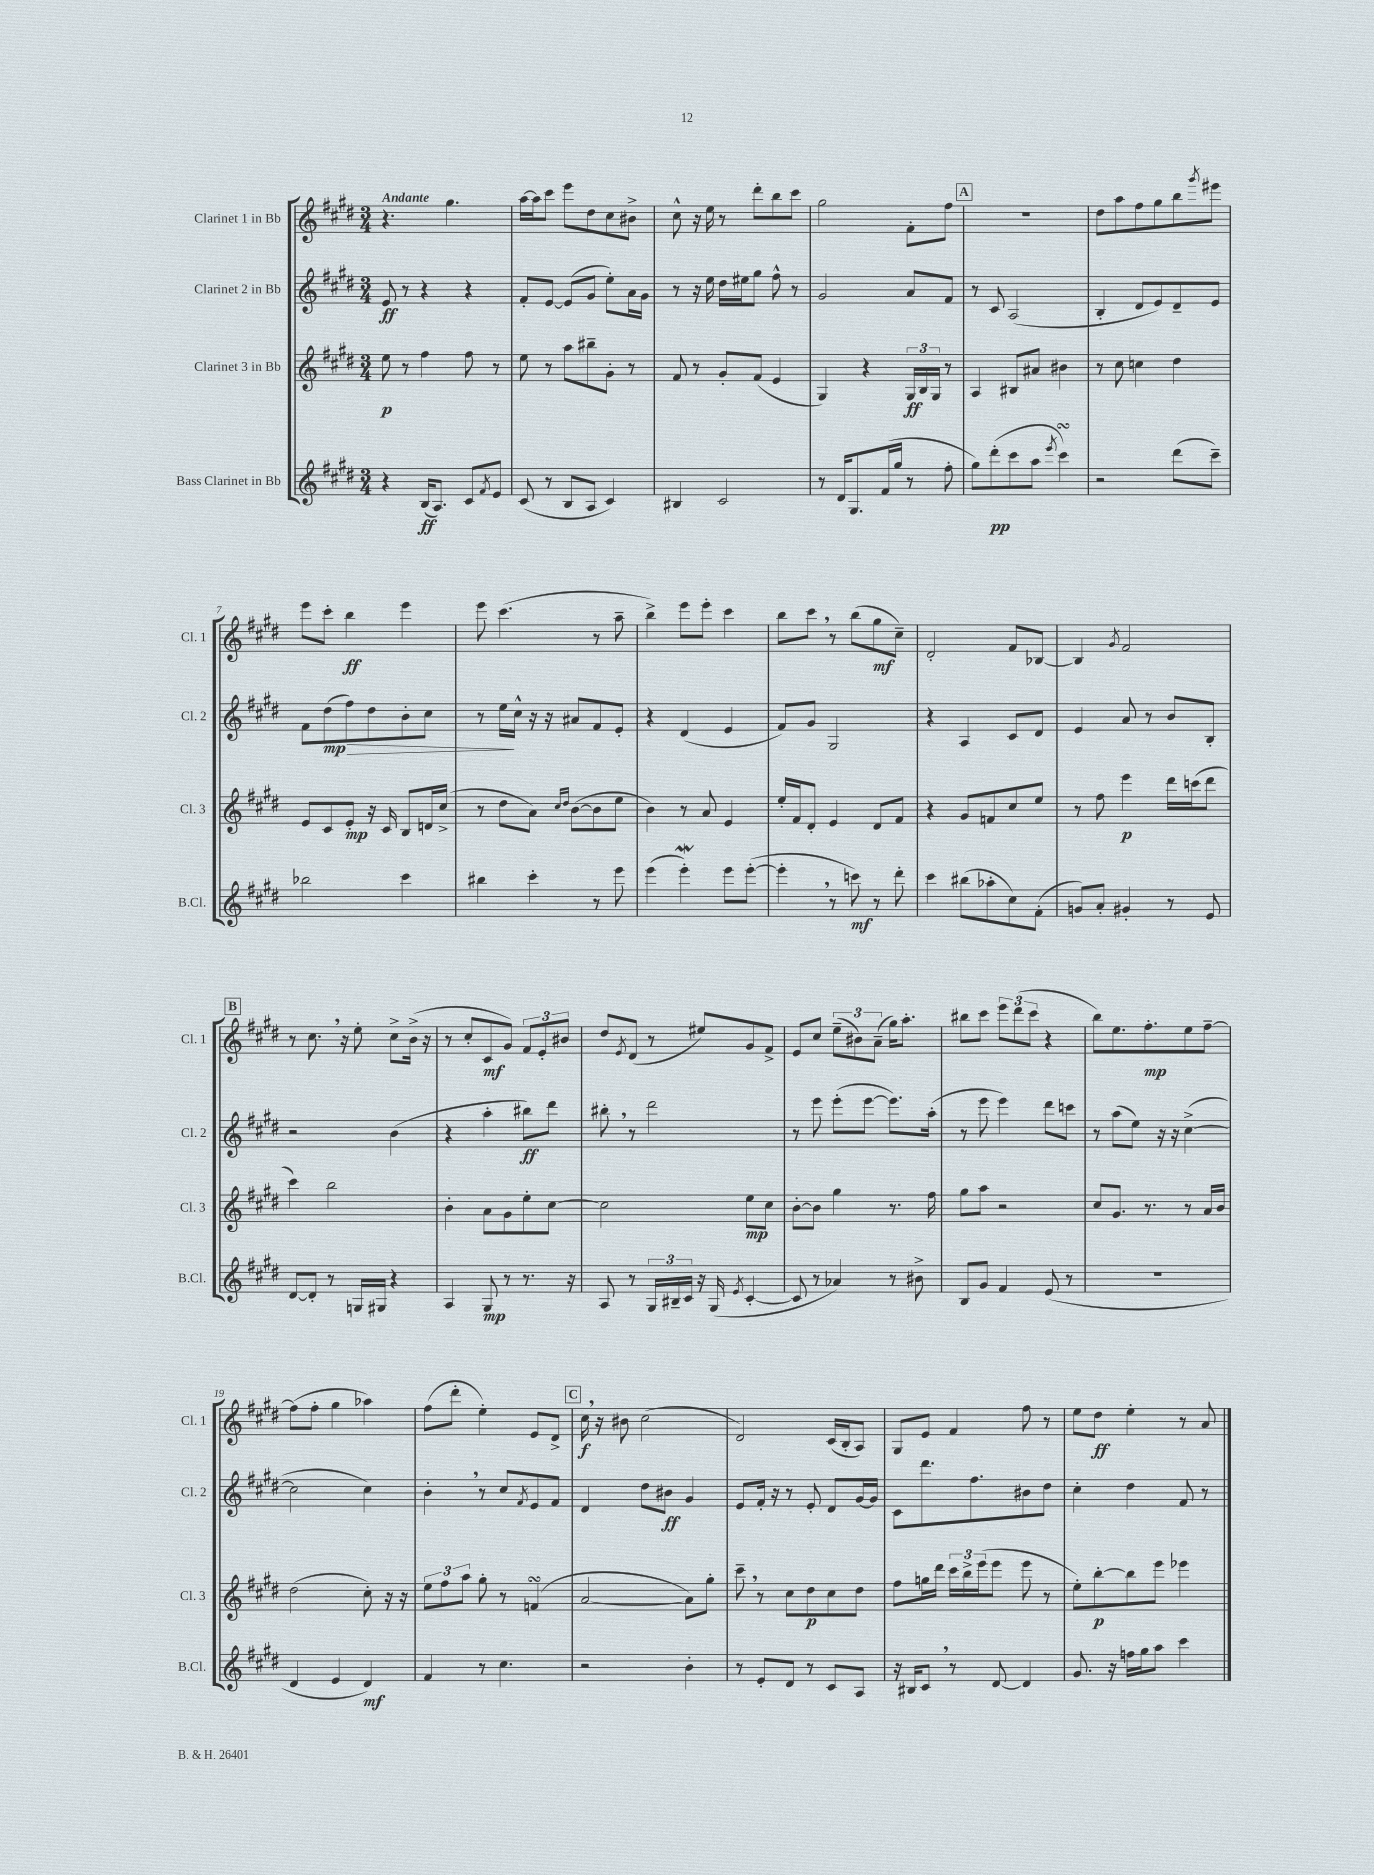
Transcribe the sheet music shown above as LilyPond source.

<<
\new StaffGroup <<
\new Staff = "s0" \with { instrumentName = "Clarinet 1 in Bb" shortInstrumentName = "Cl. 1" } {
    \clef treble \key e \major \numericTimeSignature \time 3/4 \tempo "Andante"
    r4. gis''4. |
    a''16~ a''16 cis'''8 e'''8 dis''8 cis''8 bis'8-> |
    cis''8-^ r16 e''16 r8 dis'''8-. b''8 cis'''8 |
    gis''2 fis'8-. fis''8 |
    \mark \markup { \box "A" } R2. |
    dis''8 a''8 fis''8 gis''8 b''8 \acciaccatura { gis'''8 } eis'''8 |
    e'''8 cis'''8-. b''4\ff e'''4 |
    e'''8 cis'''4.( r8 a''8-- |
    b''4->) e'''8 e'''8-. cis'''4 |
    b''8 cis'''8 \breathe r8 b''8( gis''8\mf cis''8--) |
    dis'2-. fis'8 bes8~ |
    bes4 \acciaccatura { gis'8 } fis'2 |
    \mark \markup { \box "B" } r8 cis''8. \breathe r16 e''8-. cis''8-> b'16->( r16 |
    r8 cis''8-. cis'8\mf gis'8) \tuplet 3/2 { fis'8 e'8-. bis'8 } |
    dis''8 \acciaccatura { e'8 } dis'8( r8 eis''8) gis'8 fis'8-> |
    e'8 cis''8 \tuplet 3/2 { e''8--( bis'8) a'8--( } gis''16) a''8.-. |
    bis''8 cis'''8 \tuplet 3/2 { e'''8 dis'''8( cis'''8 } r4 |
    b''8) e''8. fis''8.-.\mp e''8 fis''8~-- |
    fis''8( fis''8-. gis''4 aes''4) |
    fis''8( dis'''8-. e''4-.) e'8 dis'8-> |
    \mark \markup { \box "C" } cis''16\f \breathe r16 bis'8 cis''2( |
    dis'2) cis'16( b16-. a8) |
    gis8 e'8 fis'4 fis''8 r8 |
    e''8 dis''8\ff e''4-. r8 a'8 \bar "|." |
}
\new Staff = "s1" \with { instrumentName = "Clarinet 2 in Bb" shortInstrumentName = "Cl. 2" } {
    \clef treble \key e \major \numericTimeSignature \time 3/4
    e'8\ff r8 r4 r4 |
    fis'8-. e'8~ e'8( gis'8 e''8-.) a'16 gis'16 |
    r8 r16 e''16 dis''16 eis''16 gis''8 fis''8-^ r8 |
    gis'2 a'8 fis'8 |
    \mark \markup { \box "A" } r8 cis'8 a2( |
    b4-. dis'8 e'8) dis'8-- e'8 |
    fis'8 dis''8\mp\>( fis''8) dis''8 b'8-. cis''8 |
    r8 e''16\! cis''16-^ r16 r16 ais'8 fis'8 e'8-. |
    r4 dis'4( e'4 |
    fis'8) gis'8 gis2 |
    r4 a4 cis'8 dis'8 |
    e'4 a'8 r8 b'8 b8-. |
    \mark \markup { \box "B" } r2 b'4( |
    r4 a''4-. bis''8\ff) dis'''8 |
    bis''8-. \breathe r8 dis'''2 |
    r8 e'''8 e'''8-.( e'''8~ e'''8.) a''16-.( |
    r8 e'''8 e'''4) dis'''8 c'''8 |
    r8 a''8( e''8) r16 r16 cis''4~->( |
    cis''2 cis''4) |
    b'4-. \breathe r8 cis''8 \acciaccatura { fis'8 } e'8 fis'8 |
    \mark \markup { \box "C" } dis'4 dis''8 bis'8\ff gis'4 |
    e'8 fis'16-. r16 r8 e'8-. dis'8 gis'16~ gis'16 |
    cis'8 dis'''8. fis''8. bis'8 dis''8 |
    cis''4-. dis''4 fis'8 r8 \bar "|." |
}
\new Staff = "s2" \with { instrumentName = "Clarinet 3 in Bb" shortInstrumentName = "Cl. 3" } {
    \clef treble \key e \major \numericTimeSignature \time 3/4
    e''8\p r8 fis''4 fis''8 r8 |
    e''8 r8 a''8 bis''8-- gis'8-. r8 |
    fis'8 r8 gis'8-. fis'8( e'4 |
    gis4) r4 \tuplet 3/2 { gis16\ff b16 gis16 } r8 |
    \mark \markup { \box "A" } a4 bis8 ais'8 bis'4 |
    r8 cis''8 c''4 dis''4 |
    e'8 cis'8 e'8-.\mp r16 cis'16 b8 d'16 cis''16->( |
    r8 dis''8 a'8) \grace { cis''16 dis''16 } b'8~( b'8 e''8 |
    b'4) r8 a'8 e'4 |
    e''16-. fis'16 dis'8-. e'4 dis'8 fis'8 |
    r4 gis'8 f'8 cis''8 e''8 |
    r8 fis''8 e'''4\p dis'''16 c'''16( dis'''8 |
    \mark \markup { \box "B" } cis'''4) b''2 |
    b'4-. a'8 gis'8 e''8-. cis''8~ |
    cis''2 e''8\mp cis''8 |
    b'8~-. b'8 gis''4 r8. fis''16 |
    gis''8 a''8 r2 |
    cis''8 gis'8. r8. r8 a'16 b'16 |
    dis''2( cis''8-.) r16 r16 |
    \tuplet 3/2 { e''8 fis''8 a''8 } gis''8-. r8 f'4\turn( |
    \mark \markup { \box "C" } a'2~ a'8) gis''8-. |
    cis'''8-- \breathe r8 cis''8 dis''8\p cis''8 dis''8 |
    fis''8 g''16 dis'''16 \tuplet 3/2 { cis'''16 b''16-> e'''16( } e'''8 e'''8 r8 |
    e''8-.) b''8~-.\p b''8 e'''8 ees'''4 \bar "|." |
}
\new Staff = "s3" \with { instrumentName = "Bass Clarinet in Bb" shortInstrumentName = "B.Cl." } {
    \clef treble \key e \major \numericTimeSignature \time 3/4
    r4 b16\ff( a8.) cis'8 \acciaccatura { fis'8 } e'8 |
    cis'8( r8 b8 a8 cis'4) |
    bis4 cis'2 |
    r8 dis'16 gis8. fis'16( gis''16 r8 fis''8-. |
    \mark \markup { \box "A" } gis''8) dis'''8-.\pp( cis'''8 a''8 \acciaccatura { e'''8 } cis'''4\turn) |
    r2 dis'''8( cis'''8--) |
    bes''2 cis'''4 |
    bis''4 cis'''4-. r8 e'''8 |
    e'''4( e'''4-.\mordent) e'''8 e'''8~-.( |
    e'''4-. \breathe r8 c'''8\mf) r8 dis'''8-. |
    cis'''4 bis''8( aes''8-. cis''8) fis'8-.( |
    g'8) a'8-. gis'4-. r8 e'8 |
    \mark \markup { \box "B" } dis'8~ dis'8-. r8 g16 gis16 r4 |
    a4 gis8\mp r8 r8. r16 |
    a8 r8 \tuplet 3/2 { gis16 bis16-- cis'16 } r16 gis16( \acciaccatura { e'8 } cis'4~-. |
    cis'8 r8 aes'4) r8 bis'8-> |
    b8 gis'8 fis'4 e'8( r8 |
    R2. |
    dis'4 e'4 dis'4\mf) |
    fis'4 r8 cis''4. |
    \mark \markup { \box "C" } r2 b'4-. |
    r8 e'8-. dis'8 r8 cis'8 a8 |
    r16 bis16 cis'8 \breathe r8 dis'8~ dis'4 |
    gis'8. r16 f''16 gis''16 a''8 cis'''4 \bar "|." |
}
>>
>>
